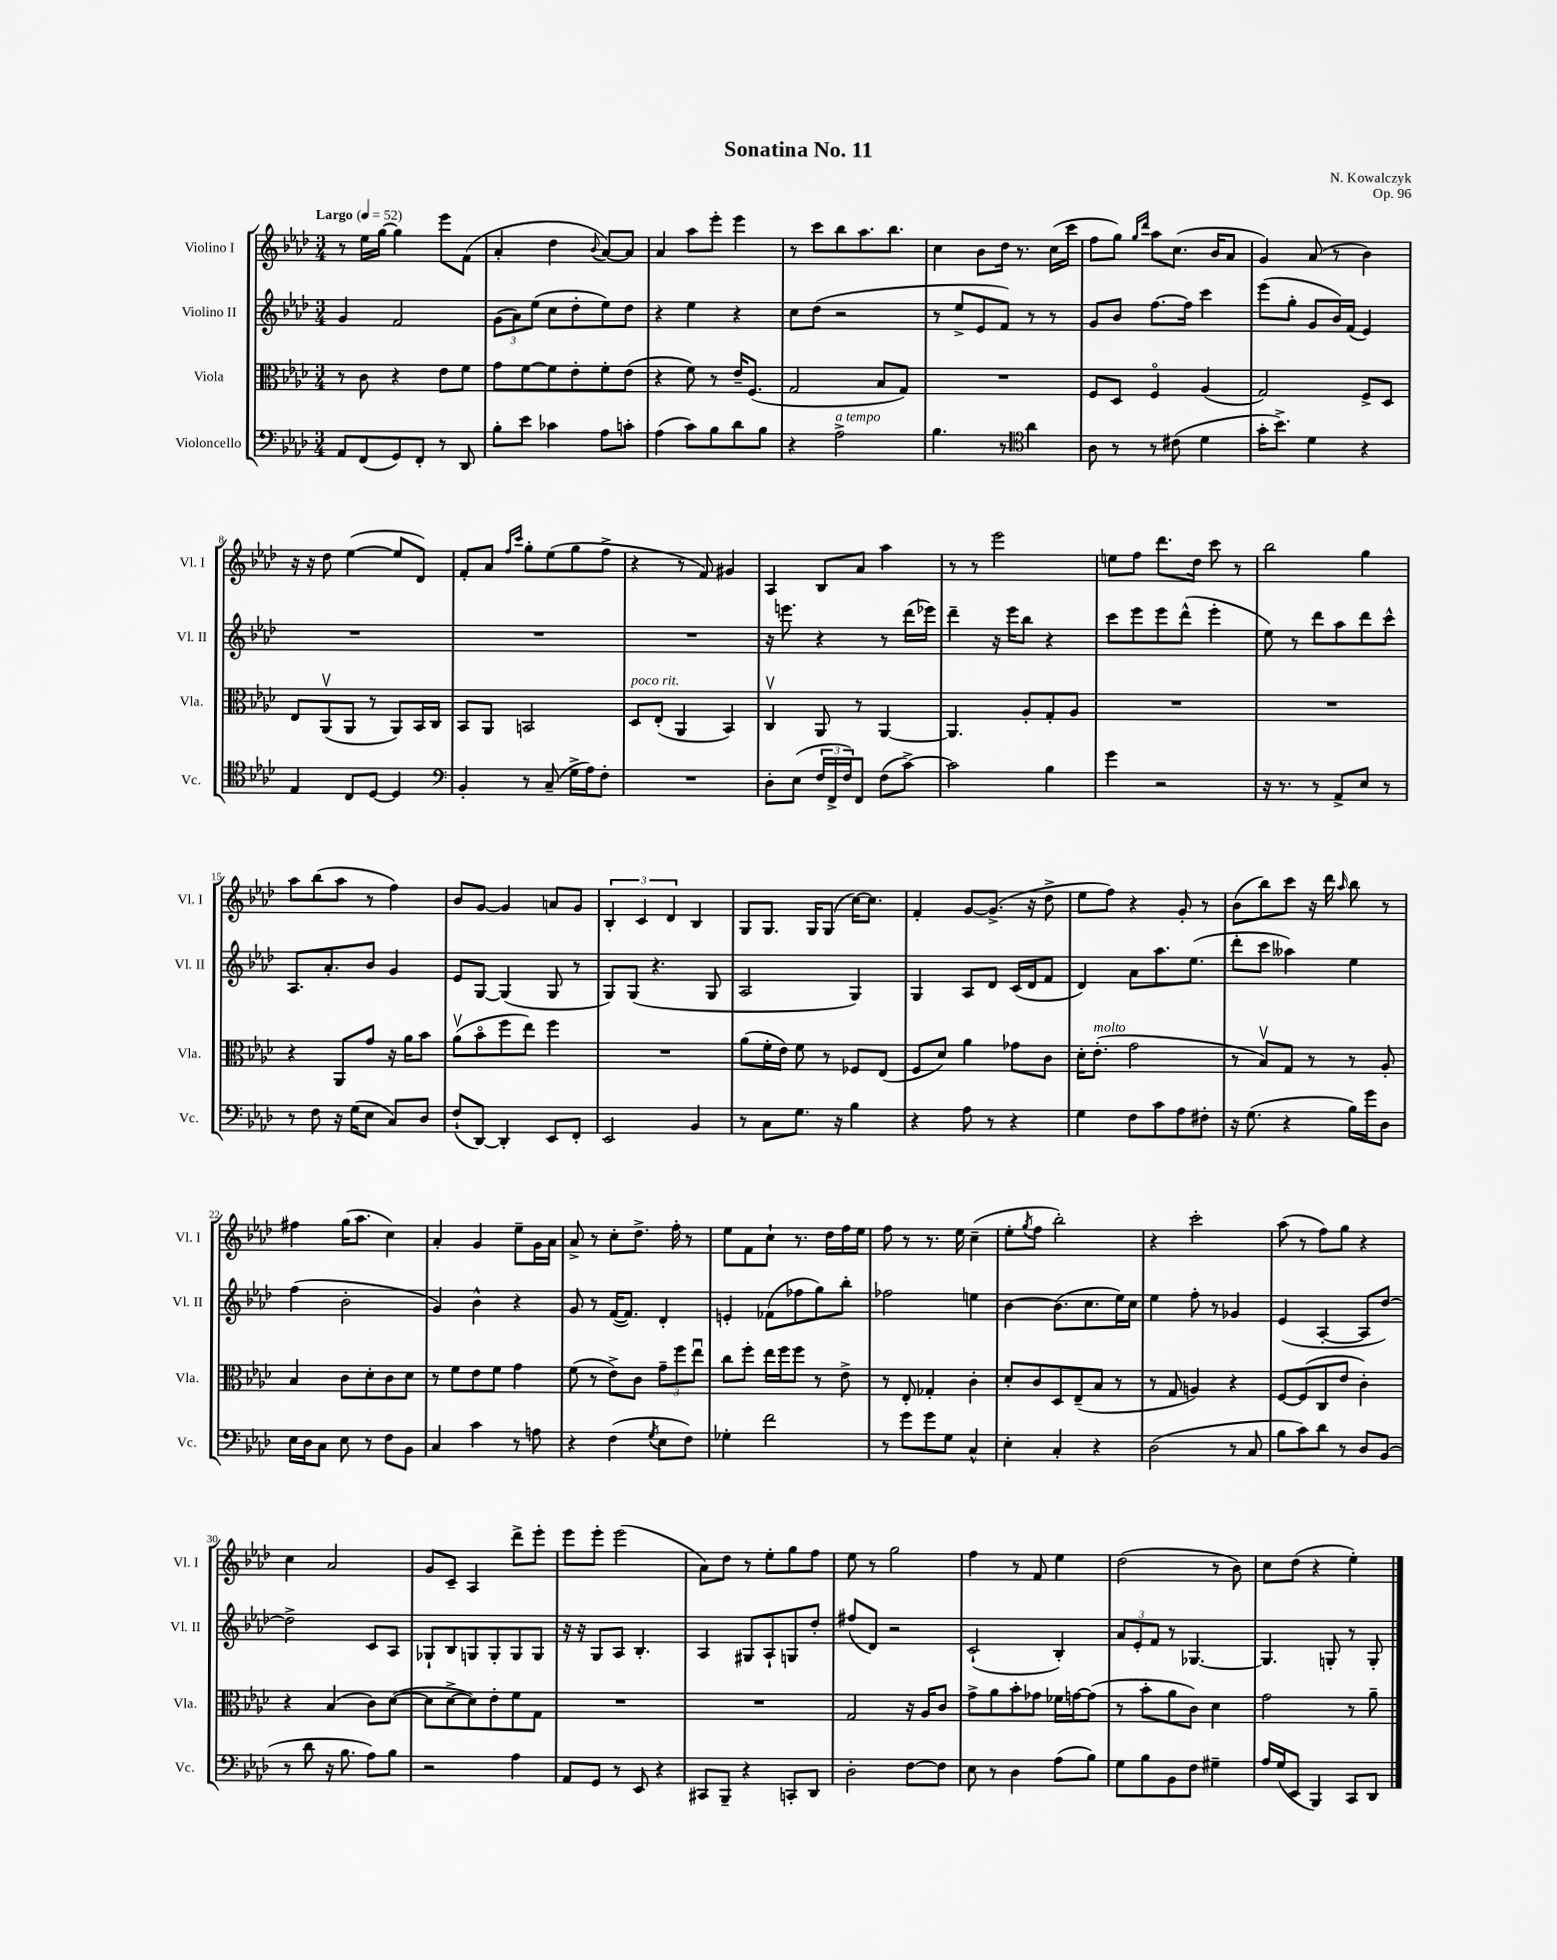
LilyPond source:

\header { title = "Sonatina No. 11" composer = "N. Kowalczyk" opus = "Op. 96" }
<<
\new StaffGroup <<
\new Staff = "s0" \with { instrumentName = "Violino I" shortInstrumentName = "Vl. I" } {
    \clef treble \key aes \major \numericTimeSignature \time 3/4 \tempo "Largo" 4 = 52
    r8 ees''16 g''16~ g''4 ees'''8 f'8( |
    aes'4-. des''4 \appoggiatura { bes'8 } aes'8~) aes'8 |
    aes'4 aes''8 ees'''8-. ees'''4 |
    r8 c'''8 bes''8 aes''8. bes''8. |
    c''4 bes'8 des''16 r8. c''16( c'''16 |
    f''8 g''8) \grace { g''16 des'''16 } aes''8 c''8.( bes'16 aes'8 |
    g'4) aes'8( r8 bes'4) |
    r16 r16 des''8 ees''4~( ees''8 des'8) |
    f'8-. aes'8 \grace { f''16 c'''16 } g''8-. ees''8( g''8 f''8-> |
    r4 r8 f'8) gis'4 |
    aes4 bes8 aes'8 aes''4 |
    r8 r8 ees'''2 |
    e''8 f''8 des'''8. des''16 c'''8 r8 |
    bes''2 g''4 |
    aes''8 bes''8( aes''8 r8 f''4) |
    bes'8 g'8~ g'4 a'8 g'8 |
    \tuplet 3/2 { bes4-. c'4 des'4 } bes4 |
    g8 g8. g16 g8( c''16~) c''8. |
    f'4-. g'8~ g'8.->( r16 des''8-> |
    ees''8 f''8) r4 g'8-. r8 |
    bes'8( bes''8) c'''8 r16 des'''16 \grace { aes''16 } bes''8 r8 |
    fis''4 g''16( aes''8. c''4) |
    aes'4-. g'4 ees''8-- g'16 aes'16 |
    aes'8-> r8 c''8-. des''8.-> f''16-. r8 |
    ees''8 f'8 c''8-! r8. des''16 f''16 ees''16 |
    f''8 r8 r8. ees''16 c''4--( |
    ees''8-. \acciaccatura { g''8 } f''8 bes''2-.) |
    r4 c'''2-. |
    aes''8( r8 f''8) g''8 r4 |
    c''4 aes'2 |
    g'8 c'8-- aes4 des'''8-> ees'''8-. |
    ees'''8 ees'''8-. ees'''2( |
    aes'8) des''8 r8 ees''8-. g''8 f''8 |
    ees''8 r8 g''2 |
    f''4 r8 f'8 ees''4 |
    des''2( r8 bes'8) |
    c''8 des''8( r4 ees''4-.) \bar "|." |
}
\new Staff = "s1" \with { instrumentName = "Violino II" shortInstrumentName = "Vl. II" } {
    \clef treble \key aes \major \numericTimeSignature \time 3/4
    g'4 f'2 |
    \tuplet 3/2 { g'8( aes'8) ees''8( } c''8 des''8-. ees''8) des''8 |
    r4 ees''4 r4 |
    c''8 des''8( r2 |
    r8 ees''8-> ees'8 f'8) r8 r8 |
    g'8 bes'8 f''8.~ f''16 c'''4 |
    ees'''8( g''8-. g'8 bes'16) f'16( ees'4) |
    R2. |
    R2. |
    R2. |
    r16 e'''8. r4 r8 des'''16( ees'''16) |
    des'''4-- r16 ees'''16 bes''8 r4 |
    c'''8 ees'''8 ees'''8 des'''8-^( ees'''4-. |
    ees''8) r8 des'''8 aes''8 des'''8 c'''8-^ |
    aes8. aes'8.-. bes'8 g'4 |
    ees'8 g8~ g4( g8 r8 |
    g8) g8( r4. g8 |
    aes2 g4) |
    g4 aes8 des'8 c'16( des'16 f'8 |
    des'4) aes'8 aes''8. ees''8.( |
    des'''8-. c'''8 aeses''4) ees''4 |
    f''4( bes'2-. |
    g'4) bes'4-^ r4 |
    g'8 r8 f'16~( f'8.) des'4-. |
    e'4-. fes'8( fes''8 g''8) bes''8-. |
    fes''2 e''4 |
    bes'4~ bes'8.( c''8. ees''16) c''16 |
    ees''4 f''8-. r8 ges'4 |
    ees'4( aes4~-. aes8 des''8~) |
    des''2-> c'8 aes8 |
    ges8-! bes8 g8 g8-. g8 g8 |
    r16 r16 g8 aes8 bes4.-. |
    aes4 gis8 aes8-! g8 des''8-. |
    fis''8( des'8) r2 |
    c'2-!( bes4-.) |
    \tuplet 3/2 { aes'8 ees'8-. f'8 } r8 ges4.~ |
    ges4. g8-. r8 g8-. \bar "|." |
}
\new Staff = "s2" \with { instrumentName = "Viola" shortInstrumentName = "Vla." } {
    \clef alto \key aes \major \numericTimeSignature \time 3/4
    r8 c'8 r4 ees'8 f'8 |
    g'8 f'8~ f'8 ees'8-. f'8-. ees'8( |
    r4 f'8) r8 ees'16-- f8.( |
    g2 bes8 g8) |
    R2. |
    f8 des8 f4\flageolet aes4( |
    g2) f8-> des8 |
    ees8 aes,8\upbow( aes,8 r8 aes,8) bes,16 c16 |
    bes,8 aes,8 b,2 |
    des8^\markup { \italic "poco rit." } ees8-.( aes,4 bes,4) |
    c4\upbow aes,8 r8 aes,4~ |
    aes,4. aes8-. g8-. aes8 |
    R2. |
    R2. |
    r4 aes,8 g'8 r16 aes'16 bes'8 |
    aes'8\upbow( bes'8\flageolet f''8 ees''8) f''4 |
    R2. |
    aes'8( f'16-. ees'16) f'8 r8 fes8 ees8( |
    f8 des'8) aes'4 ges'8 c'8 |
    des'16-. ees'8.-.^\markup { \italic "molto" }( g'2 |
    r8 bes8\upbow) g8 r8 r8 aes8-. |
    bes4 c'8 des'8-. c'8 des'8 |
    r8 f'8 ees'8 f'8 g'4 |
    f'8( r8 ees'8->) c'8 \tuplet 3/2 { g'8-- f''8 ees''8\downbow } |
    c''8 f''8-. ees''16 f''16 f''8 r8 ees'8-> |
    r8 ees8-. ges4-. c'4-. |
    des'8-. c'8 des8 ees8--( bes8 r8 |
    r8 g8 a4) r4 |
    f8~ f8( c8 ees'8 c'4-.) |
    r4 bes4( c'8) des'8~( |
    des'8 des'8~-> des'8) ees'8-. f'8 g8 |
    R2. |
    R2. |
    g2 r16 aes16 c'8 |
    g'8-> aes'8 bes'8-. ges'8 fes'16 g'16~ g'8( |
    r8 bes'8-. aes'8 c'8) des'4 |
    g'2 r8 aes'8-- \bar "|." |
}
\new Staff = "s3" \with { instrumentName = "Violoncello" shortInstrumentName = "Vc." } {
    \clef bass \key aes \major \numericTimeSignature \time 3/4
    aes,8 f,8( g,8) f,8-. r8 des,8 |
    bes8-. ees'8 ces'4 aes8 c'8-. |
    aes4( c'8) bes8 des'8 bes8 |
    r4 aes2->^\markup { \italic "a tempo" } |
    bes4. r8 \clef tenor aes'4 |
    aes8 r8 r8 cis'8( des'4 |
    g'16-. bes'8.->) des'4 r4 |
    ees4 c8 des8~ des4 |
    \clef bass bes,4-. r8 c8--( g16-> aes16) f8-. |
    R2. |
    des8-. ees8( \tuplet 3/2 { f16 f,16-> f16) } f,8 f8( c'8~->) |
    c'2 bes4 |
    g'4 r2 |
    r16 r8. r8 aes,8-> ees8 r8 |
    r8 f8 r16 g16( ees8 c8) des8 |
    f8-!( des,8~) des,4-. ees,8 f,8-. |
    ees,2 bes,4 |
    r8 c8 g8. r16 bes4 |
    r4 aes8 r8 r4 |
    g4 f8 c'8 aes8 fis8-. |
    r16 g8.( r4 bes16) g'16 des8 |
    ees16 des16 c8 ees8 r8 f8 bes,8 |
    c4 c'4 r8 a8 |
    r4 f4( \acciaccatura { g8 } ees8 f8) |
    ges4-. f'2 |
    r8 g'8 g'8 g8 c4-^ |
    ees4-. c4-. r4 |
    des2( r8 c8 |
    bes8 c'8) des'8 r8 des8 bes,8( |
    r8 des'8 r16 bes8. aes8) bes8 |
    r2 aes4 |
    aes,8 g,8 r8 ees,8 r4 |
    cis,8 bes,,8-- r4 c,8-. des,8 |
    des2-. f8~ f8 |
    ees8 r8 des4 aes8( bes8) |
    g8 bes8 bes,8 f8 gis4-- |
    aes16 g16( ees,8 bes,,4) c,8 des,8 \bar "|." |
}
>>
>>
